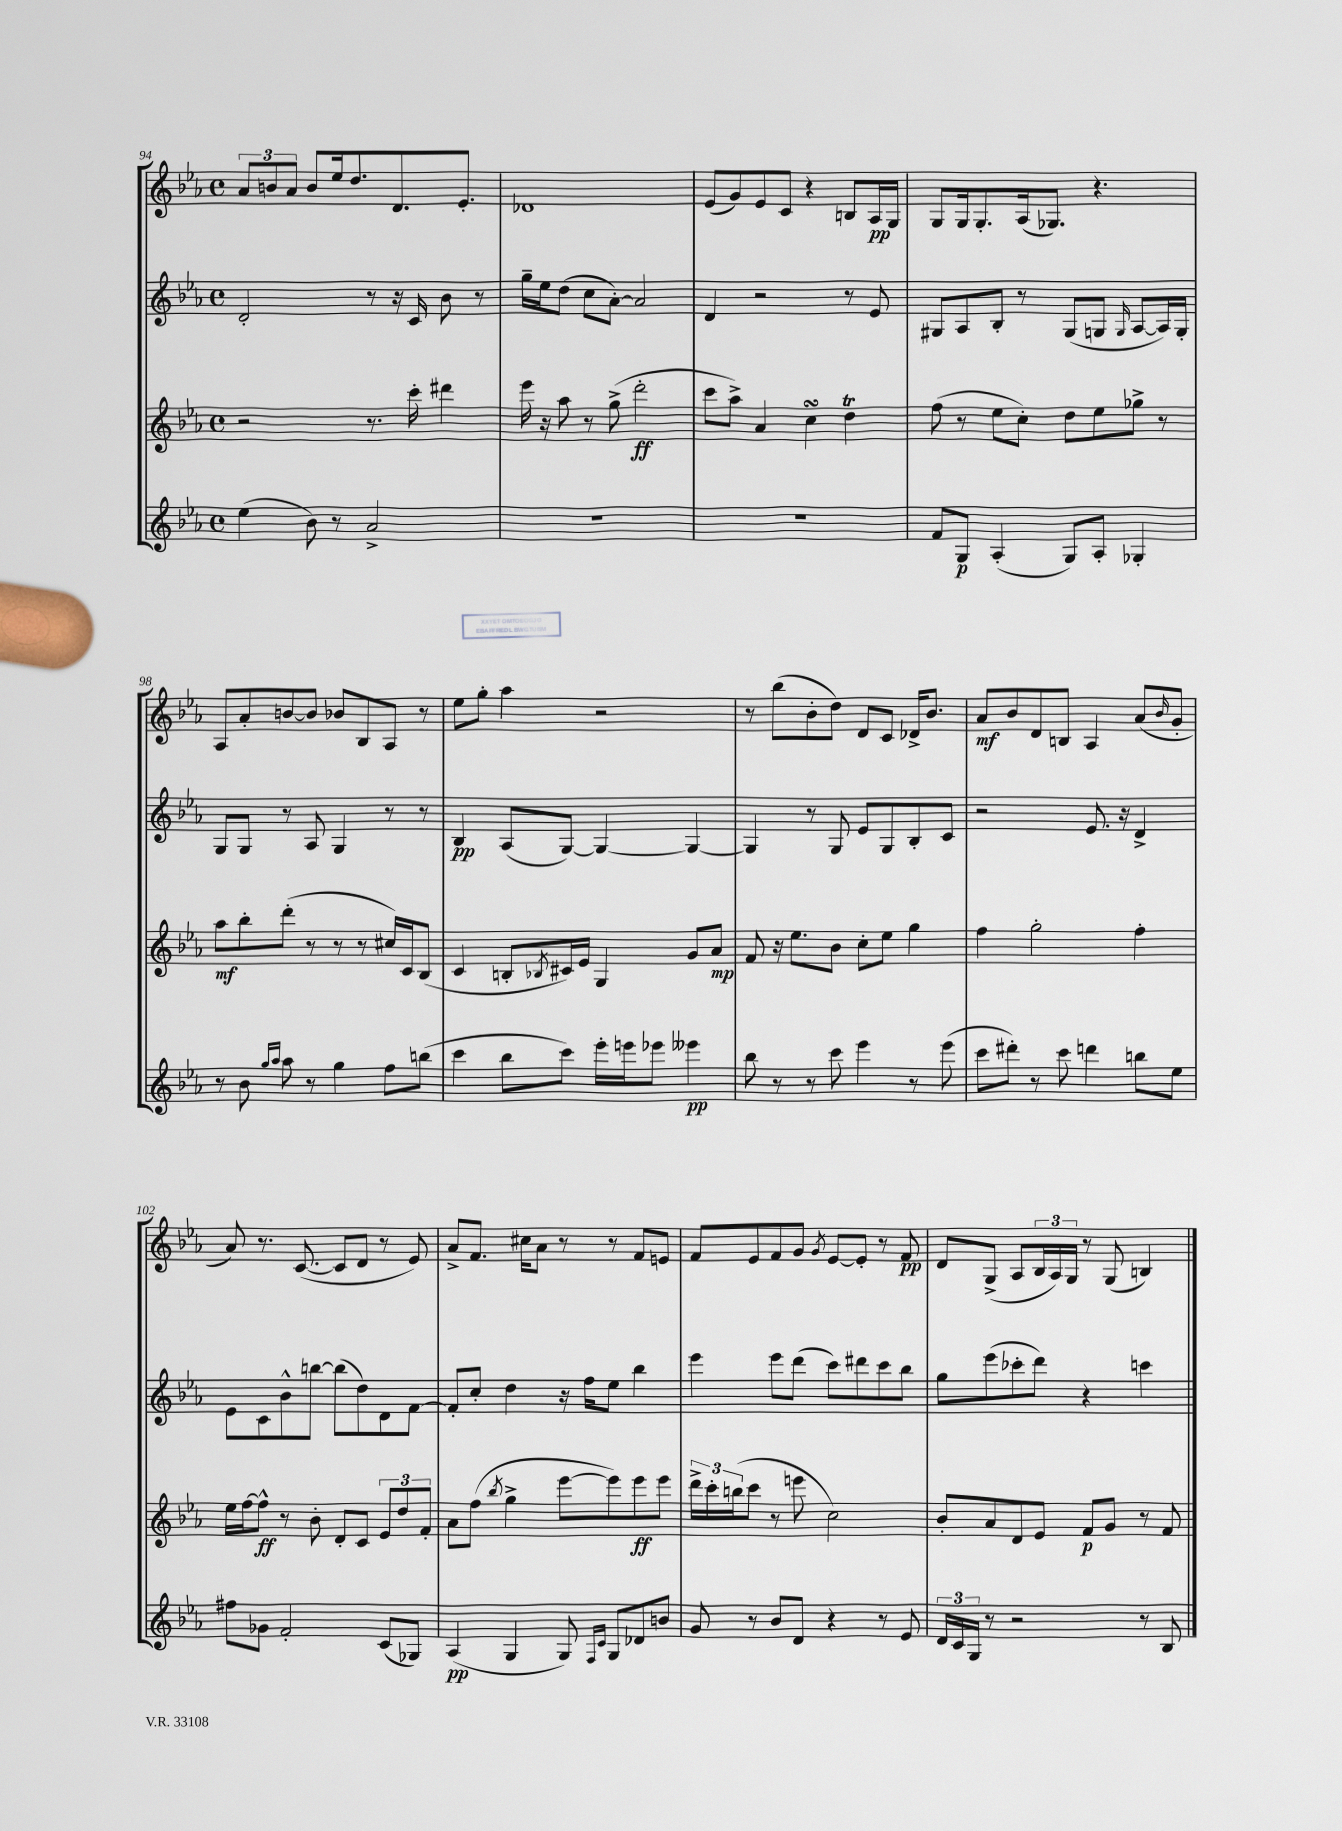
<<
\new StaffGroup <<
\new Staff = "s0" {
    \clef treble \key ees \major \defaultTimeSignature \time 4/4
    \tuplet 3/2 { aes'8 b'8 aes'8 } b'8 ees''16 d''8. d'8. ees'8.-. |
    des'1 |
    ees'8( g'8) ees'8 c'8 r4 b8 aes16\pp g16 |
    g8 g16 g8.-. aes16( ges8.) r4. |
    aes8 aes'8-. b'8~ b'8 bes'8 bes8 aes8 r8 |
    ees''8 g''8-. aes''4 r2 |
    r8 bes''8( bes'8-. d''8) d'8 c'8 des'16-> bes'8. |
    aes'8\mf bes'8 d'8 b8 aes4 aes'8( \grace { bes'16 } g'8-. |
    aes'8) r8. c'8.~( c'8 d'8 r8 ees'8) |
    aes'8-> f'8. cis''16 aes'8 r8 r8 f'8 e'8 |
    f'8 ees'8 f'8 g'8 \acciaccatura { g'8 } ees'8~ ees'8-. r8 f'8\pp |
    d'8 g8->( aes8 \tuplet 3/2 { bes16 aes16) g16 } r8 g8( b4) \bar "|." |
}
\new Staff = "s1" {
    \clef treble \key ees \major \defaultTimeSignature \time 4/4
    d'2-. r8 r16 c'16 bes'8 r8 |
    g''16-- ees''16 d''8( c''8 aes'8~-.) aes'2 |
    d'4 r2 r8 ees'8 |
    gis8 aes8 bes8-. r8 gis8( g8 \grace { g16 } aes8~ aes16) g16-. |
    g8 g8 r8 aes8 g4 r8 r8 |
    bes4\pp aes8( g8~) g4~ g4~ |
    g4 r8 g8 ees'8 g8 bes8-. c'8 |
    r2 ees'8. r16 d'4-> |
    ees'8 c'8 bes'8-^ b''8~ b''8( d''8) d'8 f'8~ |
    f'8-. c''8-. d''4 r16 f''16 ees''8 bes''4 |
    ees'''4 ees'''8 d'''8( c'''8) dis'''8 c'''8 bes''8 |
    g''8 ees'''8( ces'''8-. d'''8) r4 c'''4 \bar "|." |
}
\new Staff = "s2" {
    \clef treble \key ees \major \defaultTimeSignature \time 4/4
    r2 r8. c'''16-. dis'''4 |
    ees'''16 r16 aes''8 r8 g''8->( d'''2-.\ff |
    c'''8 aes''8->) aes'4 c''4\turn d''4\trill |
    f''8( r8 ees''8 c''8-.) d''8 ees''8 ges''8-> r8 |
    aes''8\mf bes''8-. d'''8-.( r8 r8 r8 cis''16) c'16 bes8( |
    c'4 b8-. \acciaccatura { bes8 } cis'16) ees'16 g4 g'8 aes'8\mp |
    f'8 r16 ees''8. bes'8 c''8-. ees''8 g''4 |
    f''4 g''2-. f''4-. |
    ees''16 f''16~ f''8-^\ff r8 bes'8-. d'8-. c'8 \tuplet 3/2 { ees'8 d''8 f'8-. } |
    aes'8 f''8( \acciaccatura { bes''8 } g''4-> ees'''8~ ees'''8) ees'''8\ff ees'''8 |
    \tuplet 3/2 { d'''16-> c'''16-. b''16( } c'''8 r8 e'''8 c''2) |
    bes'8-. aes'8 d'8 ees'8 f'8\p g'8 r8 f'8 \bar "|." |
}
\new Staff = "s3" {
    \clef treble \key ees \major \defaultTimeSignature \time 4/4
    ees''4( bes'8) r8 aes'2-> |
    R1 |
    R1 |
    f'8 g8\p aes4-.( g8) aes8-. ges4-. |
    r8 bes'8 \grace { g''16 aes''16 } aes''8 r8 g''4 f''8 b''8( |
    c'''4 bes''8 c'''8) ees'''16-. e'''16 ees'''8 eeses'''4\pp |
    bes''8 r8 r8 c'''8 ees'''4 r8 ees'''8( |
    c'''8 dis'''8-.) r8 c'''8 d'''4 b''8 ees''8 |
    fis''8 ges'8 f'2-. c'8( ges8) |
    aes4\pp( g4 g8) \grace { f16 c'16 } g8 des'8 b'8 |
    g'8 r8 bes'8 d'8 r4 r8 ees'8 |
    \tuplet 3/2 { d'16 c'16 g16 } r8 r2 r8 bes8 \bar "|." |
}
>>
>>
\layout { \context { \Score currentBarNumber = #94 } }
